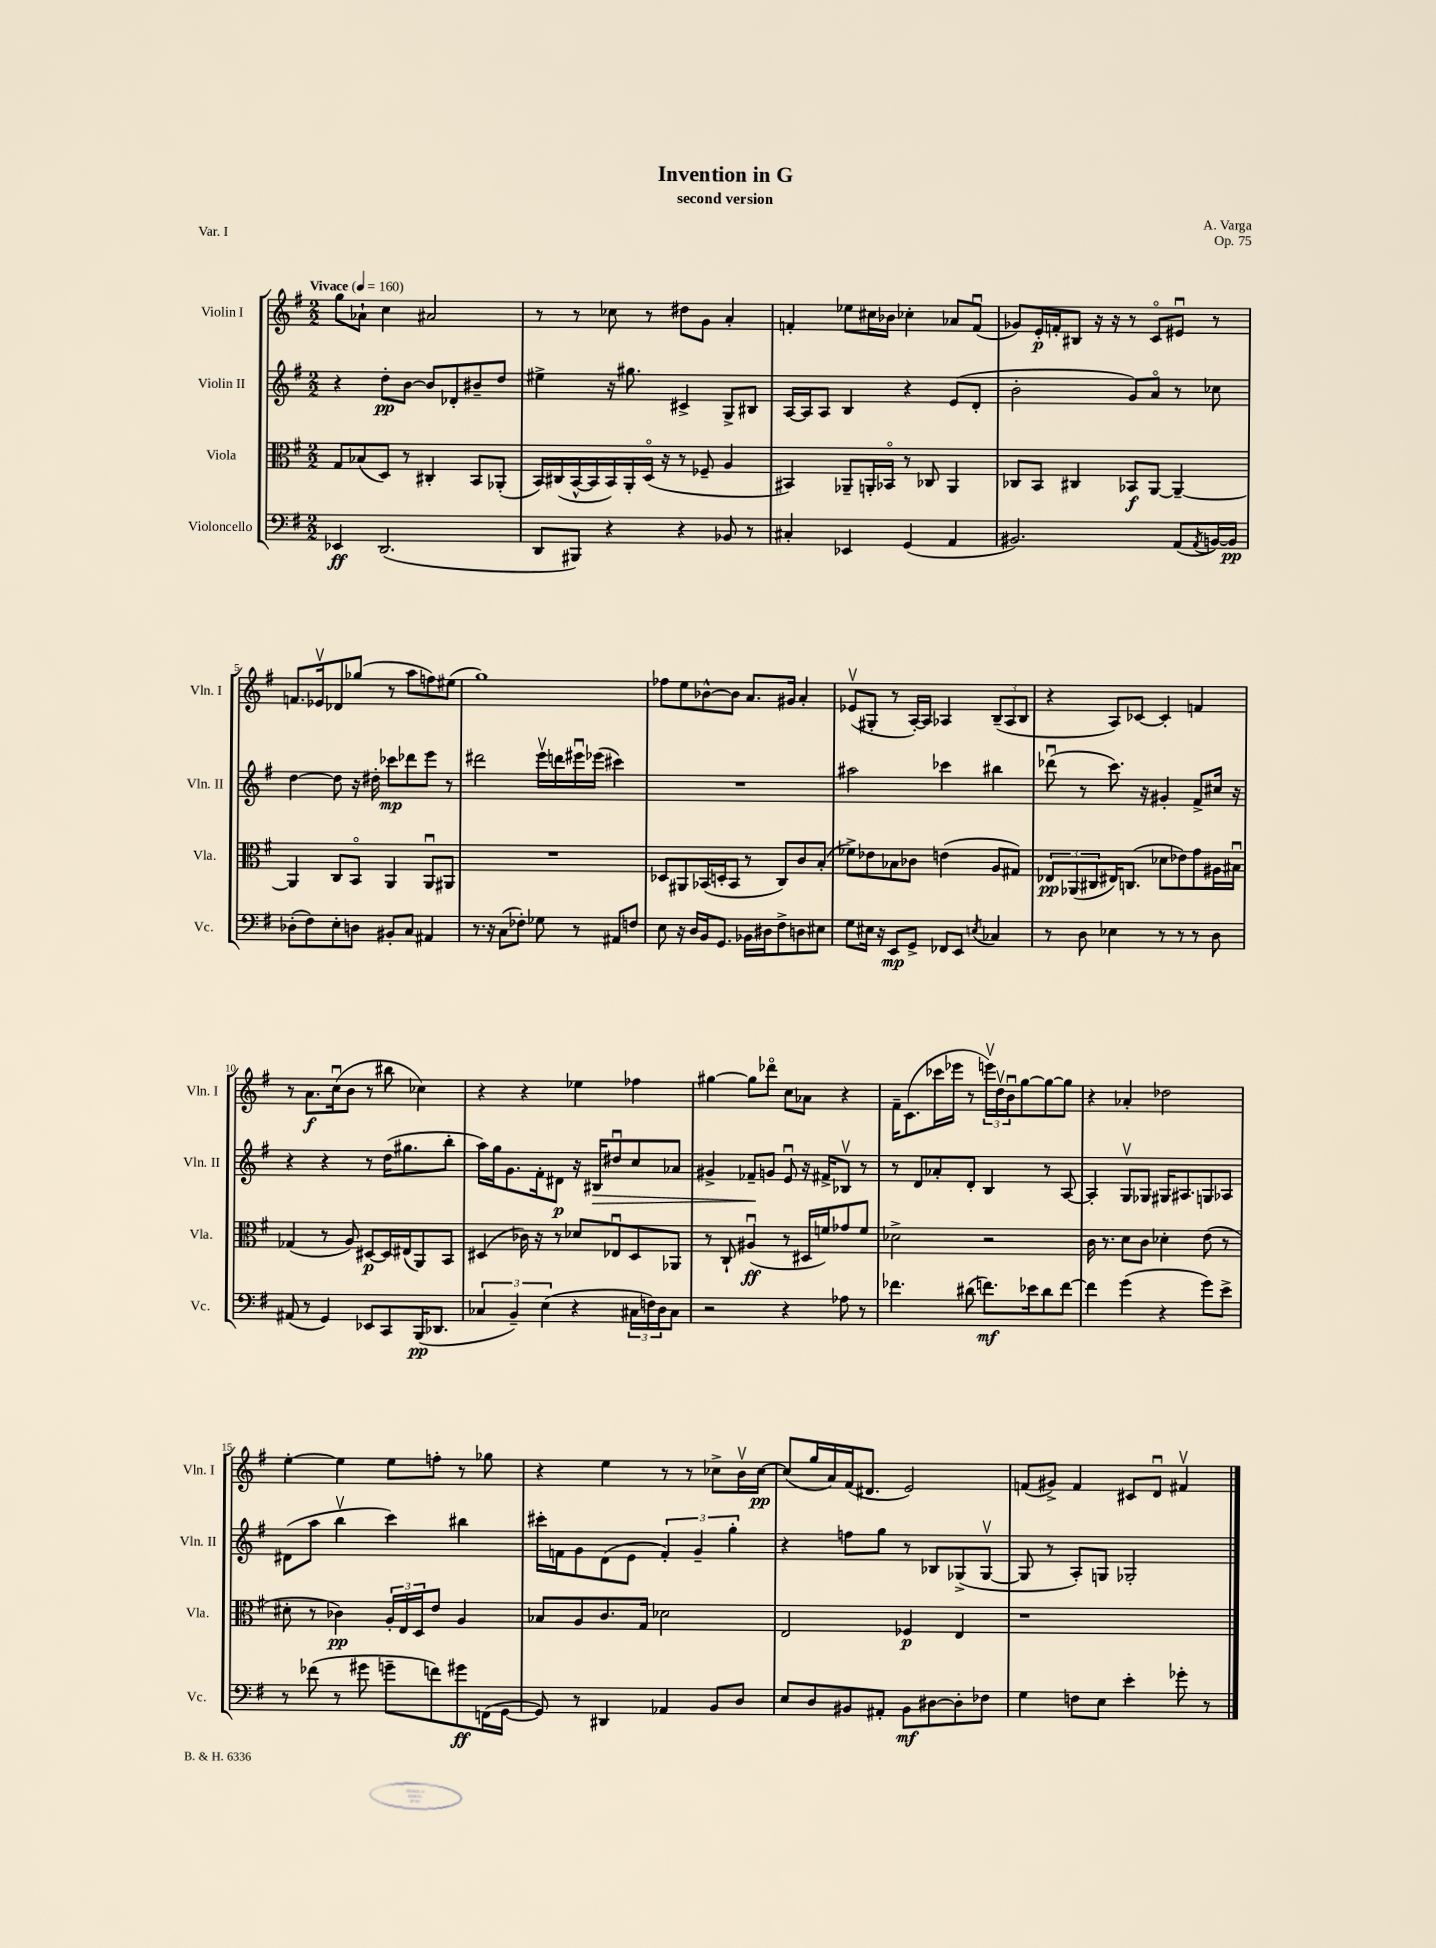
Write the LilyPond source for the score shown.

\header { title = "Invention in G" composer = "A. Varga" subtitle = "second version" opus = "Op. 75" piece = "Var. I" }
<<
\new StaffGroup <<
\new Staff = "s0" \with { instrumentName = "Violin I" shortInstrumentName = "Vln. I" } {
    \clef treble \key g \major \numericTimeSignature \time 2/2 \tempo "Vivace" 4 = 160
    g''8 aes'8-! c''4 ais'2 |
    r8 r8 ces''8 r8 dis''8 g'8 a'4-. |
    f'4-. ees''8 cis''16 bes'16 ces''4-. aes'8 f'8\downbow( |
    ges'8) e'16-.\p f'16-. bis8 r16 r16 r8 c'8\flageolet eis'8\downbow r8 |
    f'8. ees'16\upbow des'8 ges''8( r8 a''8 f''8) eis''8( |
    g''1) |
    fes''8 e''8 bes'8~-^ bes'8 a'8. gis'16 a'4-. |
    ees'8\upbow( gis8-. r8 a16~-.) a16 aes4 \tuplet 3/2 { b8--( aes8 b8 } |
    r4 a8) ces'8~ ces'4-. f'4 |
    r8 a'8.\f c''16\downbow( b'8 r8 bis''8 ces''4) |
    r4 r4 ees''4 fes''4 |
    gis''4~ gis''8 des'''8\flageolet c''8 aes'8 r4 |
    fis'16-- c'8.( ces'''16 ees'''16 r8 \tuplet 3/2 { e'''16\upbow) d''16\upbow b'16\downbow } g''8~ g''8~ g''8 |
    r4 aes'4-. des''2 |
    e''4~-. e''4 e''8 f''8-. r8 ges''8 |
    r4 e''4 r8 r8 ces''8-> b'16\upbow ces''16~\pp |
    ces''8( g''16 a'16) fis'16( dis'8. e'2) |
    f'8( gis'8->) f'4 cis'8 d'8\downbow fis'4\upbow \bar "|." |
}
\new Staff = "s1" \with { instrumentName = "Violin II" shortInstrumentName = "Vln. II" } {
    \clef treble \key g \major \numericTimeSignature \time 2/2
    r4 d''8-.\pp b'8~ b'8 des'8-. bis'8-- d''8 |
    eis''4-> r16 gis''8. cis'4-> g8-> bis8 |
    a16~ a16 a8 b4 r4 e'8( d'8-. |
    b'2-. g'8) a'8\flageolet r8 ces''8 |
    d''4~ d''8 r16 dis''16-. ces'''8\mp des'''8 e'''8 r8 |
    dis'''2 e'''16\upbow d'''16 eis'''16\downbow ees'''16( cis'''4) |
    R1 |
    ais''2 ces'''4 bis''4 |
    des'''8\downbow( r8 c'''8.) r16 gis'4-. fis'8-> cis''16 r16 |
    r4 r4 r8 d''16( gis''8. b''8-. |
    a''16) g''16 g'8. fis'16-. dis'8\p r16 bis16\> dis''8\downbow c''8 aes'8 |
    gis'4-> fes'8--\! g'8 e'8\downbow r16 fis'16-> bes8\upbow r8 |
    r8 d'8 aes'8-. d'8-. b4 r8 a8~ |
    a4-. g8\upbow ges8 gis16 ais8. g8 aes8 |
    dis'8( a''8 b''4\upbow c'''4) bis''4 |
    cis'''16-. f'16 g'8 d'8( e'8 \tuplet 3/2 { f'4-.) g'4-- g''4-. } |
    r4 f''8 g''8 r8 bes8 ges8->( ges8~\upbow |
    ges8 r8 a8-.) g8 ges2-. \bar "|." |
}
\new Staff = "s2" \with { instrumentName = "Viola" shortInstrumentName = "Vla." } {
    \clef alto \key g \major \numericTimeSignature \time 2/2
    g8 bes8( d8) r8 cis4-. b,8 aes,8-.( |
    b,16) cis16( b,16~-^ b,16 b,16) a,16-. d16\flageolet( r16 r8 fes8-- a4 |
    bis,4) aes,8-- a,16-. bes,16\flageolet r8 ces8 a,4 |
    ces8 b,8 cis4 bes,8\f a,8~ a,4~-- |
    a,4 c8 b,8\flageolet a,4 a,8\downbow ais,8 |
    R1 |
    des8 ais,8 bes,16( d16-. bes,8 r8 c8) c'8 b8-.( |
    fes'8->) ees'8 bes8 ces'8 e'4( a8 gis8) |
    \tuplet 3/2 { ees8\pp aes,8( cis8 } eis16) c8.( des'8 ees'8) g'8 ais16 bis16\downbow |
    ges4( r8 a8) dis8~\p dis16 eis16( a,8) b,8 |
    dis4( ces'16) r16 r8 des'8 ees8\downbow dis8 aes,8 |
    r8 c8-! ais4\downbow\ff( r8 dis16 f'16) ges'8 f'8 |
    des'2-> r2 |
    c'16 r8. d'8 c'8 des'4-. e'8( r8 |
    dis'8-. r8 ces'4\pp) \tuplet 3/2 { a16-. e16 d16 } e'8 a4 |
    bes8 a8 c'8. g16 des'2 |
    e2 fes4\p e4 |
    r1 \bar "|." |
}
\new Staff = "s3" \with { instrumentName = "Violoncello" shortInstrumentName = "Vc." } {
    \clef bass \key g \major \numericTimeSignature \time 2/2
    ees,4\ff d,2.( |
    d,8 bis,,8) r4 r4 bes,8 r8 |
    cis4-. ees,4 g,4( a,4 |
    bis,2.) a,8( \acciaccatura { a,8 } b,16~) b,16\pp |
    des8-.( fis8) e8-. d8 bis,8-. c8 ais,4 |
    r8. r16 c8( fes8-.) ges8 r8 ais,8 f8 |
    e8 r16 d16 b,16 g,8. bes,16 dis16 fis8-> d8 eis8 |
    g8 eis16 r16 e,8\mp g,8-> fes,8 e,8 \acciaccatura { e8 } ces4 |
    r8 d8 ees4 r8 r8 r8 d8 |
    ais,8( r8 g,4) ees,8 c,8 b,,16\pp( des,8. |
    \tuplet 3/2 { ces4 b,4--) e4( } r4 \tuplet 3/2 { cis16 f16) d16 } cis8 |
    r2 r4 aes8 r8 |
    fes'4. dis'8( f'8.\mf) ees'16 dis'8 f'8~ |
    f'4 g'4( r4 g'8) e'8-> |
    r8 fes'8( r8 gis'8 g'8-- f'8) gis'8\ff f,16( g,16~ |
    g,8) r8 dis,4 aes,4 b,8 d8 |
    e8 d8 bis,8 ais,8-. bis,8\mf dis8~ dis8-. fes8 |
    g4 f8 e8 e'4-. ges'8-. r8 \bar "|." |
}
>>
>>
